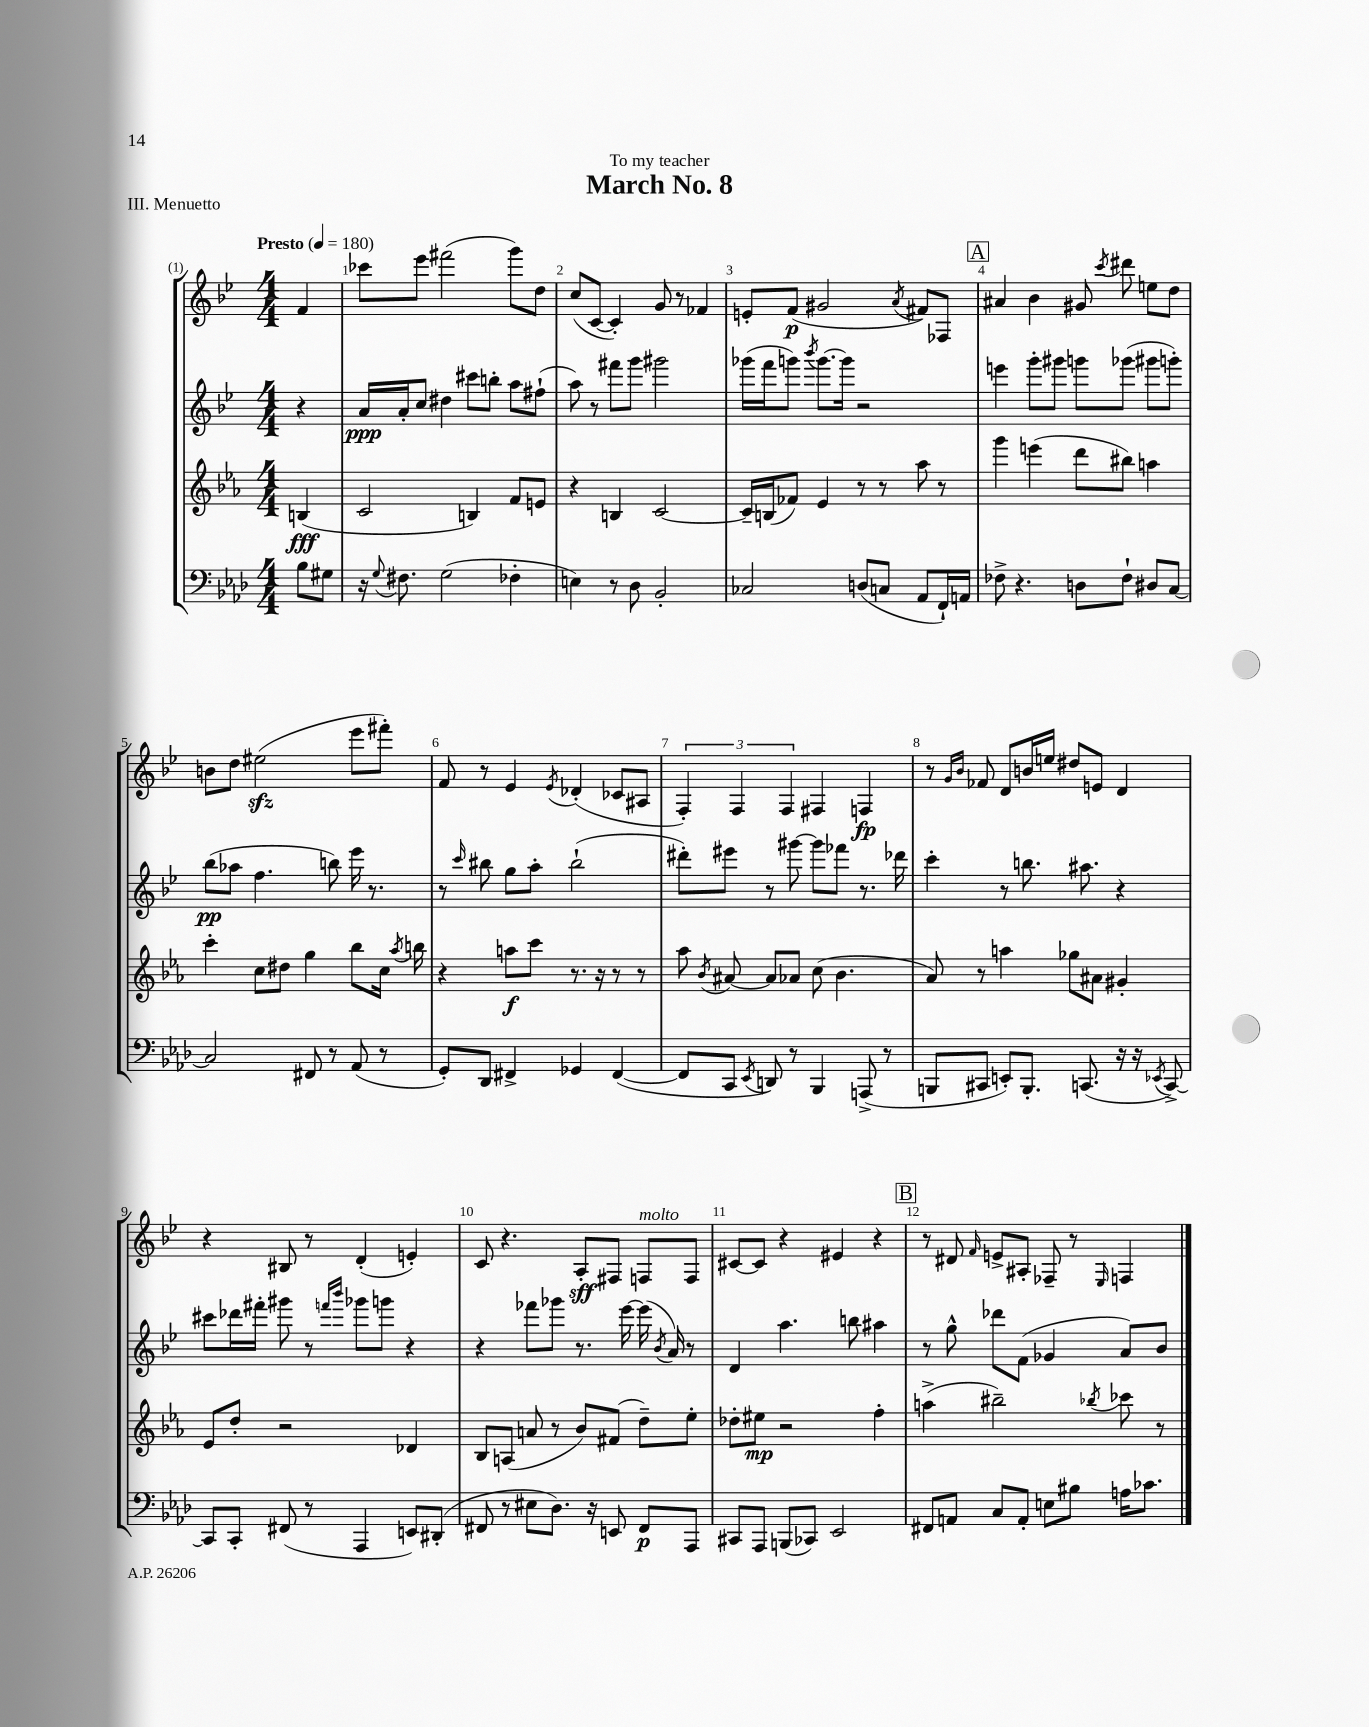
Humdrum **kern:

**kern	**kern	**kern	**kern
*staff4	*staff3	*staff2	*staff1
*clefF4	*clefG2	*clefG2	*clefG2
*k[b-e-a-d-]	*k[b-e-a-]	*k[b-e-]	*k[b-e-]
*M4/4	*M4/4	*M4/4	*M4/4
*MM180	*MM180	*MM180	*MM180
8B-	(4B	4r	4f
8G#	.	.	.
=	=	=	=
16r	2c	16a	8ccc-
8qqG	.	.	.
8.F#	.	16a'	.
.	.	8cc	8eee-
(2G	.	4dd#	(2fff#
.	4B)	8ccc#	.
.	.	8bb'	.
4F-'	8f	8aa	8ggg)
.	8e	(8ff#`	8dd
=	=	=	=
4E)	4r	8aa)	(8cc
.	.	8r	[8c
8r	4B	8fff#	4c'])
8D-	.	8ggg	.
2BB-'	[2c	2ggg#	8g
.	.	.	8r
.	.	.	4f-
=	=	=	=
2C-	16c~]	(16ggg-	8e'
.	(16B	16fff	.
.	8f-)	8ggg)	(8f
.	.	8qbbb-	.
.	4e-	[8.ggg	2g#
.	.	16ggg]	.
(8D	8r	2r	.
8C	8r	.	.
.	.	.	8qa
8AA-	8aa-	.	8f#)
16FF`)	8r	.	8F-
16AA	.	.	.
=	=	=	=
8F-^	4ggg	4eee	4a#
4.r	.	.	.
.	(4eee	8ggg'	4b-
.	.	8ggg#	.
8D	8ddd	8ggg	8g#
.	.	.	8qccc
8F-`	8bb#)	(8ggg-	8ddd#
8D#	4aa	8ggg#	8ee
[8C	.	8ggg')	8dd
=	=	=	=
2C]	4ccc'	(8bb-	8b
.	.	8aa-	8dd
.	8cc	4.ff	(2ee#
.	8dd#	.	.
8FF#	4gg	.	.
8r	.	8bb)	.
(8AA-	8bb-	16eee-	8eee-
.	.	8.r	.
8r	16cc	.	8fff#')
.	8qaa-	.	.
.	16bb	.	.
=	=	=	=
8GG')	4r	8r	8f
.	.	16qqccc	.
8DD-	.	8bb#	8r
4FF#^	8aa	8gg	4e-
.	8ccc	8aa'	.
.	.	.	8qe-
4GG-	8.r	(2bb#`	(4d-'
.	16r	.	.
([4FF#	8r	.	8c-
.	8r	.	8A#
=	=	=	=
8FF#]	8aa-	8ddd#')	6F')
.	8qb-	.	.
8CC	[8a#	8eee#	.
.	.	.	6F
8qEE-	.	.	.
8DD)	8a#]	8r	.
.	.	.	6F
8r	8a-	[8ggg#	.
4BBB-	(8cc	8ggg#]	4F#
.	4.b-	8fff-	.
(8AAA^	.	8.r	4F
8r	.	.	.
.	.	16ddd-	.
=	=	=	=
8BBB	8a-)	4ccc'	8r
.	.	.	16qqg
.	.	.	16qqb-
8CC#	8r	.	8f-
8EE')	4aa	8r	8d
8.BBB'	.	8.bb	16b
.	.	.	16ee
.	8gg-	.	8dd#
(8.CC	.	8.aa#	.
.	8a#	.	8e
16r	4g#'	4r	4d
16r	.	.	.
8qEE-	.	.	.
[8CC^)	.	.	.
=	=	=	=
8CC]	8e-	8ccc#	4r
8CC'	8dd'	16ddd-	.
.	.	16fff#'	.
(8FF#	2r	8ggg#	8B#
8r	.	8r	8r
.	.	16qqfff	.
.	.	16qqbbb-	.
4AAA-	.	8ggg-	(4d'
.	.	8ggg	.
8EE)	4d-	4r	4e')
(8DD#'	.	.	.
=	=	=	=
8FF#	8B-	4r	8c
8r	(8A	.	4.r
8E#	8a	8fff-	.
8.D-)	8r	8ggg-	.
.	8b-)	8.r	8A'
16r	.	.	.
8EE	(8f#	.	8F#
.	.	[16eee-	.
8FF#	8dd~)	(16eee-]	8F
.	.	8qb-	.
.	.	16a)	.
8AAA-	8ee-'	8r	8F
=	=	=	=
8CC#	8dd-'	4d	[8c#
8AAA-	8ee#	.	8c#]
(8BBB	2r	4.aa	4r
8CC-)	.	.	.
2EE-	.	.	4e#
.	.	8bb	.
.	4ff'	4aa#	4r
=	=	=	=
8FF#	(4aa^	8r	8r
8AA	.	8gg^^	8d#
.	.	.	16qqf
8C	2bb#~)	8ddd-	8e^
8AA'	.	(8f	8A#'
8E	.	4g-	8F-~
8B#	.	.	8r
.	8qbb-	.	16qqE-
16A	8ccc-	8a)	4F
8.c-	.	.	.
.	8r	8b-	.
==	==	==	==
*-	*-	*-	*-
